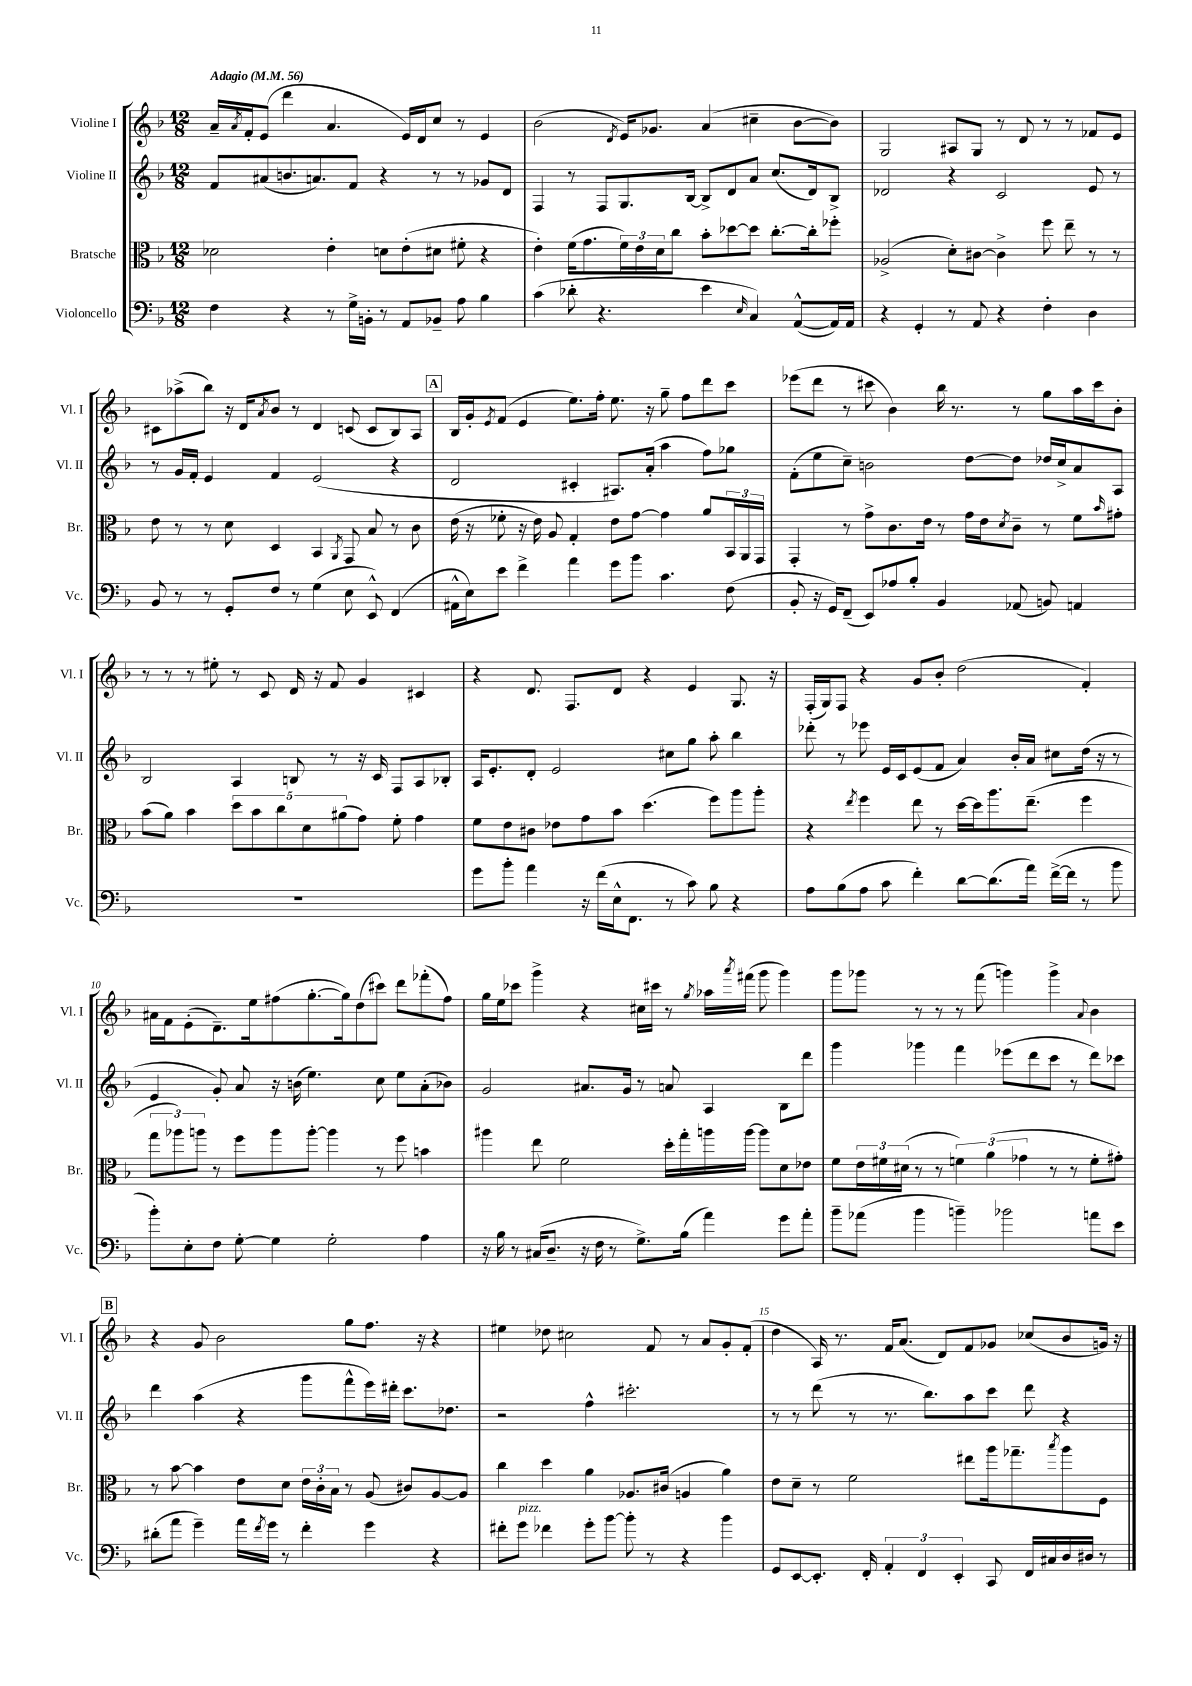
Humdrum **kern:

**kern	**kern	**kern	**kern
*part4	*part3	*part2	*part1
*staff4	*staff3	*staff2	*staff1
*I"Violoncello	*I"Bratsche	*I"Violine II	*I"Violine I
*I'Vc.	*I'Br.	*I'Vl. II	*I'Vl. I
*clefF4	*clefC3	*clefG2	*clefG2
*k[b-]	*k[b-]	*k[b-]	*k[b-]
*M12/8	*M12/8	*M12/8	*M12/8
*MM56	*MM56	*MM56	*MM56
=1	=1	=1	=1
!	!	!	!LO:TX:a:B:t=Adagio
4F\	2d-X\	8f/L	16a~/LL
.	.	.	8qa/
.	.	.	16f'/J
.	.	(8a#X/	(8e/J
4r	.	8.bn/	4ddd\
.	.	8.an/)	.
8r	4e'\	.	4.a/
16G^\LL	.	8f/J	.
16BBn'\JJ	.	.	.
8r	8dn\L	4r	.
8AA/L	(8e'\	.	16e/LL)
.	.	.	16d/J
8BB-X~/J	8d#X\J	8r	8cc/J
8A\	8f#X'\	8r	8r
4B-\	4r	8g-X/L	4e/
.	.	8d/J	.
=2	=2	=2	=2
(4c\	4e'\)	4F/	(2b-\
8d-X'\	(16f\KL	8r	.
.	8.g\	.	.
4.r	.	8F/L	.
.	.	.	8qd/
.	24f\L)	8.G/	16e/KL)
.	24e\	.	.
.	.	.	8.g-X/J
.	24d\J	.	.
.	8cc\J	.	.
.	.	[16B-/Jk	.
4e\	8b-'\L	8B-^/L]	(4a/
.	[8dd-X\	8d/	.
16qqE/	.	.	.
4C/)	8dd-\J]	8a/J	4cc#X~\
.	[8.cc'\L	(8.cc/L	.
([8AA^^/L	.	.	[8b-\L
.	16cc'\k]	16d/k)	.
16AA/L])	8ff-X'\J	8B-^/J	8b-\J])
16AA/JJ	.	.	.
=3	=3	=3	=3
4r	(2A-X^/	2d-X/	2G/
4GG'/	.	.	.
8r	8d'\L)	4r	8A#X/L
8AA/	[8c#X\J	.	8G/J
4r	4c#^\]	2c/	8r
.	.	.	8d/
4F'\	8ff\	.	8r
.	8ee~\	.	8r
4D\	8r	8e/	8f-X/L
.	8r	8r	8e/J
!!LO:LB:g=z
=4	=4	=4	=4
8BB-/	8e\	8r	8c#X\L
8r	8r	16g/LL	(8aa-X^\
.	.	16f'/JJ	.
8r	8r	4e/	8bb-\J)
8GG'/L	8d\	.	16r
.	.	.	16d/KL
.	.	.	8qa/
8F/J	4D/	4f/	8b-/J
8r	.	.	8r
(4G\	4BB-/	(2e/	4d/
.	8qAA/	.	.
8E\	8GG/	.	(8cn/
8EE^^/)	8B-/	.	8c/L
(4FF/	8r	4r	8B-/)
.	8c\	.	8A/J
!!LO:REH:place=s1:t=A
=5	=5	=5	=5
16AA#X^^\LL	(16e\	2d/	16B-/LL
16E\J)	16r	.	16g'/J
.	.	.	8qe/
8e\J	8f-X'\	.	(8f/J
4f^\	16r	.	4e/
.	16e\)	.	.
.	8A/	.	.
4a\	4G'/	4c#X'/	8.ee\L)
.	.	.	16ff'\Jk
8g\L	8e\L	8.A#X/L)	8.ee\
8b-\J	[8g\J	.	.
.	.	(16a'/Jk	16r
4.c\	4g\]	4aa\	8gg~\
.	.	.	8ff\L
.	8a/L	8ff\L)	8ddd\
(8F\	24BB-/L	8gg-X\J	8ccc\J
.	24AA/	.	.
.	24GG/JJ	.	.
=6	=6	=6	=6
8BB-'/	4GG'/	(8f'\L	(8eee-X\L
16r	.	8ee\	8ddd\J
16GG/KL)	.	.	.
(8FF~/J	8r	8cc~\J)	8r
8EE/L)	8g^\L	2bn\	8ccc#X\
8A-X/	8.c\	.	4b-\)
8B-'/J	.	.	.
.	16e\Jk	.	.
4BB-/	8r	.	16bb-\
.	.	.	8.r
.	16g\LL	[8dd\L	.
.	16e\J	.	.
.	8qd/	.	.
(8AA-X/	8c~\J	8dd\J]	8r
8BBn/)	8r	16dd-X/LL	8gg\L
.	.	16cc^/J	.
4AAn/	8f\L	8a/	16aa\L
.	.	.	16ccc#\J
.	16qqb-/	.	.
.	8g#X'\J	8A/J	8b-'\J
!!LO:LB:g=z
=7	=7	=7	=7
1.r	(8b-\L	2B-/	8r
.	8a\J)	.	8r
.	4b-\	.	8r
.	.	.	8ee#X'\
.	10dd\L	4A/	8r
.	10b-\	.	.
.	.	.	8c/
.	10cc\	.	.
.	.	8Bn/	16d/
.	10d\	.	.
.	.	.	16r
.	.	8r	8f/
.	(10a#X\	.	.
.	8g\J)	16r	4g/
.	.	16c/	.
.	8f'\	8F/L	.
.	4g\	8A/	4c#X/
.	.	8B-X'/J	.
=8	=8	=8	=8
8g\L	8f\L	16A/KL	4r
.	.	8.e'/	.
8b-'\J	8e\	.	.
4a\	8c#X\J	8d'/J	8.d/
.	8e-X\L	2e/	.
.	.	.	8.F/L
16r	8g\	.	.
(16f\LL	.	.	.
16E^^\J	8b-\J	.	8d/J
8.FF\J	.	.	.
.	(4.dd\	.	4r
8r	.	8cc#X\L	.
8c\)	.	8gg\J	4e/
8B-\	8ff\L)	8aa'\	.
4r	8aa\	4bb-\	8.G/
.	8aa'\J	.	.
.	.	.	16r
=9	=9	=9	=9
8A\L	4r	8ddd-X'\	(16F'/LL
.	.	.	16G/J)
(8B-\	.	8r	8F/J
.	8qee/	.	.
8A\J	4ff\	8eee-X\	4r
8c\	.	16e/LL	.
.	.	16c/J	.
4f'\)	8ee\	(8e/	8g/L
.	8r	8f/J	8b-'/J
[8d\L	[16dd\LL	4a/)	(2dd\
.	16dd\J]	.	.
(8.d\]	8.aa\	.	.
.	.	16b-'/LL	.
16a\Jk)	(8.ee~\J	16a/JJ	.
([16f^\LL	.	8cc#X\L	.
16f\JJ]	.	.	.
8r	4ff\	(16dd\Jk	4f'/)
.	.	16r	.
8b-\	.	8r	.
!!LO:LB:g=z
=10	=10	=10	=10
8b-'\L)	12gg\L	4e/	16a#X\LL
.	.	.	16f\J
.	12aa-X\)	.	.
8E'\	.	.	(8e'\
.	12aan\J	.	.
8F\J	8r	8g'/)	8.d~\)
[8G'\	8ff\L	8a/	.
.	.	.	16ee\k
4G\]	8aa\	16r	(8ff#X\
.	.	(16bn\	.
.	[8aa'\J	4.ee\)	[8.gg'\
2G'\	4aa\]	.	.
.	.	.	16gg\k])
.	.	.	(8dd\
.	8r	8cc\	8ccc#X\J)
.	8ff\	8ee\L	8ddd\L
4A\	4bn\	(8a'\	(8fff-X'\
.	.	8b-X\J)	8ff#\J)
=11	=11	=11	=11
16r	4aa#X\	2g/	16gg\LL
16B-\	.	.	16ee\J
8r	.	.	8ccc-X\J
(16C#X/KL	8ee\	.	4ggg^\
8.D~/J	.	.	.
.	2f\	.	.
16r	.	8.a#X/L	4r
16F\	.	.	.
8r	.	.	.
.	.	16g/Jk	.
8.G^\L)	.	8r	16cc#X\LL
.	.	.	16ccc#X\JJ
.	16dd'\LL	8an/	8r
(16B-\Jk	16gg'\	.	.
.	.	.	8qgg/
4a\)	16aan\	4A/	16aa-X\LL
.	.	.	8qaaa/
.	[16aa\JJ	.	(16fff#X\JJ
.	8aa\L]	.	8ggg\
8g\L	8d\	8B-\L	4ggg\)
8a'\J	8e-X\J	8ddd\J	.
=12	=12	=12	=12
8b-~\L	8f\L	4ggg\	8ggg\L
(8a-X\J	24e\L	.	8ggg-X\J
.	24f#X\	.	.
.	(24d#X\JJ	.	.
4b-\	8r	4ggg-X\	8r
.	8r	.	8r
4bn~\)	6fn\)	4fff\	8r
.	.	.	(8fff\
.	(6a\	.	.
2b-X\	.	(8eee-X\L	4gggn\)
.	6g-X\	.	.
.	.	8ddd\	.
.	8r	8ccc\J	4ggg^\
.	8r	8r	.
.	.	.	8qqa/
8an\L	8f'\L	8ddd\L)	4b-\
8e\J	8g#X'\J)	8ccc-X\J	.
!!LO:LB:g=z
!!LO:REH:place=s1:t=B
=13	=13	=13	=13
(8d#X'\L	8r	4ddd\	4r
8a\J	[8b-\	.	.
4g~\)	4b-\]	(4aa\	8g/
.	.	.	2b-\
16a\LL	8e\L	4r	.
8qf/	.	.	.
16g\JJ	.	.	.
8r	8d\J	.	.
4f'\	24e\LL	8ggg\L	.
.	24c'\	.	.
.	24B-\JJ	.	.
.	8r	8fff^^\	8gg\L
4g\	(8A/	16eee\L)	8.ff\J
.	.	16ddd#X'\JJ	.
.	8c#X/L)	8.ccc\L	.
.	.	.	16r
4r	[8A/	.	4r
.	.	8.dd-X\J	.
.	8A/J]	.	.
=14	=14	=14	=14
8f#X'\L	4cc\	2r	4ee#X\
!LO:TX:a:i:t=pizz.	!	!	!
8g\J	.	.	.
4f-X\	4dd\	.	8dd-X\
.	.	.	2cc#X\
8g'\L	4a\	4ff^^\	.
[8b-\J	.	.	.
8b-'\]	8.A-X/L	2.ccc#X'\	.
8r	.	.	8f/
.	(16c#X/Jk	.	.
4r	4An/	.	8r
.	.	.	8a/L
4b-\	4a\)	.	8g'/
.	.	.	(8f'/J
=15	=15	=15	=15
8GG/L	8e\L	8r	4dd\
[8EE/	8d~\J	8r	.
8.EE'/J]	8r	(8ddd\	16A/)
.	.	.	8.r
.	2f\	8r	.
16FF'/	.	.	.
6AA'/	.	8.r	16f/KL
.	.	.	(8.a/J
6FF/	.	.	.
.	.	8.bb-\L)	.
.	.	.	8d/L)
6EE'/	.	.	.
.	8ee#X\L	8aa\	8f/
8CC/	16aa\k	8ccc\J	8g-X/J
.	8.gg-X~\	.	.
16FF/LL	.	8ddd\	(8cc-X/L
16C#X/	.	.	.
.	8qbb-/	.	.
16D/	8aa\	4r	8b-/
16D#X/JJ	.	.	.
8r	8F\J	.	16gn/Jk)
.	.	.	16r
==	==	==	==
*-	*-	*-	*-
